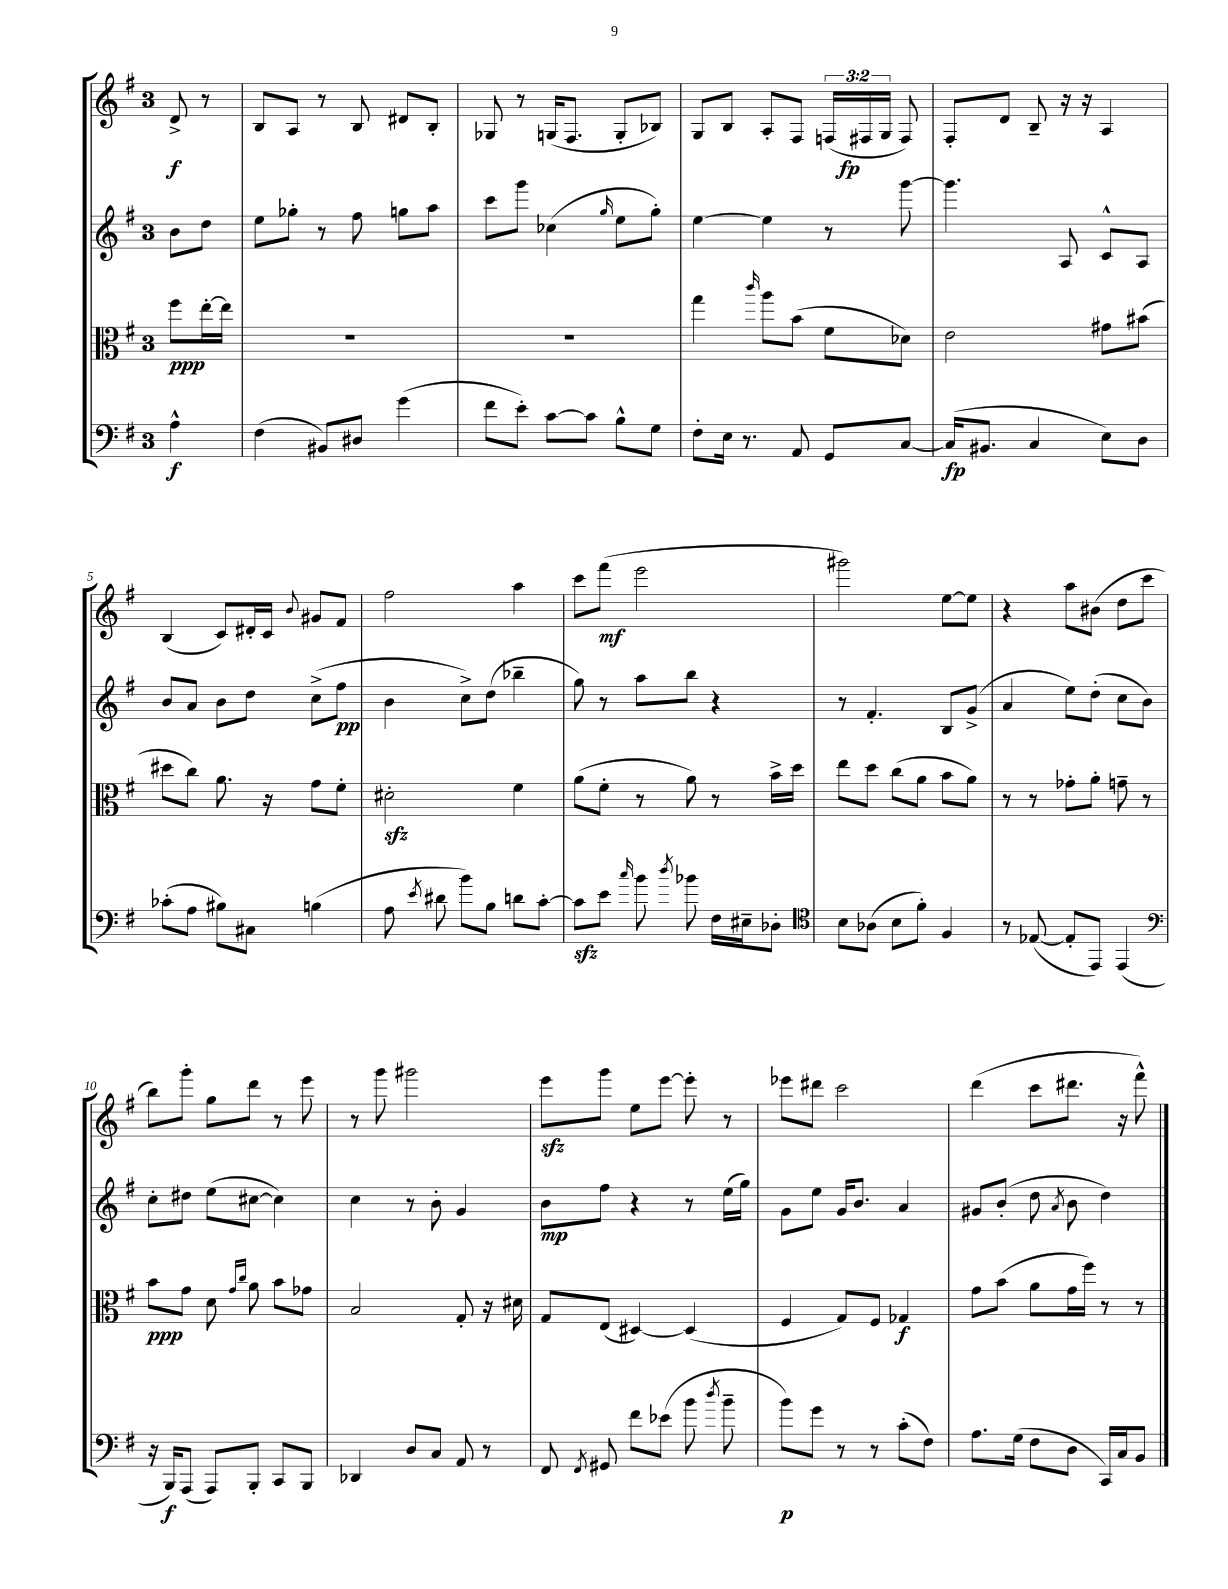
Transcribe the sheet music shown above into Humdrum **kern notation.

**kern	**kern	**kern	**kern
*staff4	*staff3	*staff2	*staff1
*clefF4	*clefC3	*clefG2	*clefG2
*k[f#]	*k[f#]	*k[f#]	*k[f#]
*M3/4	*M3/4	*M3/4	*M3/4
4A^^	8ff#	8b	8d^
.	[16ee'	8dd	8r
.	16ee]	.	.
=	=	=	=
(4F#	2.r	8ee	8B
.	.	8gg-'	8A
8BB#)	.	8r	8r
8D#	.	8ff#	8B
(4g	.	8gg	8d#
.	.	8aa	8B'
=	=	=	=
8f#	2.r	8ccc	8G-
8e')	.	8ggg	8r
[8c	.	(4cc-	(16G
.	.	.	8.F#
8c]	.	.	.
.	.	16qqgg	.
8B^^	.	8ee	8G'
8G	.	8gg')	8B-)
=	=	=	=
8F#'	4gg	[4ee	8G
16E	.	.	8B
8.r	.	.	.
.	16qqccc	.	.
.	8aa	4ee]	8A'
8AA	(8b	.	8F#
8GG	8f#	8r	(24F
.	.	.	24F#
.	.	.	24G
[8C	8d-)	[8ggg	8F#)
=	=	=	=
(16C]	2e	4.ggg]	8F#'
8.BB#	.	.	.
.	.	.	8d
4C	.	.	8B~
.	.	8A	16r
.	.	.	16r
8E)	8g#	8c^^	4A
8D	(8b#	8A	.
=	=	=	=
(8c-'	8dd#	8b	(4B
8A	8cc)	8a	.
8B#)	8.a	8b	8c)
8C#	.	8dd	16d#'
.	16r	.	16c
.	.	.	8qqb
(4B	8g	(8cc^	8g#
.	8f#'	8ff#	8f#
=	=	=	=
8A	2d#'	4b	2ff#
8qe	.	.	.
8d#	.	.	.
8b)	.	8cc^)	.
8B	.	(8dd	.
8d	4f#	4bb-~	4aa
[8c'	.	.	.
=	=	=	=
8c]	(8a	8gg)	8ccc
8e	8f#'	8r	(8fff#
16qqcc	.	.	.
8b	8r	8aa	2eee
8qdd	.	.	.
8b-	8a)	8bb	.
16F#	8r	4r	.
16E#~	.	.	.
8D-'	16b^	.	.
.	16dd	.	.
=	=	=	=
*clefC4	*	*	*
8B	8ee	8r	2ggg#)
(8A-	8dd	4.f#'	.
8B	(8cc	.	.
8f#')	8a	.	.
4F#	8b	8B	[8ee
.	8a)	(8g^	8ee]
=	=	=	=
8r	8r	4a	4r
([8E-	8r	.	.
8E-']	8g-'	8ee)	8aa
8EE)	8a'	(8dd'	(8b#
(4EE	8g~	8cc	8dd
.	8r	8b)	8ccc
=	=	=	=
*clefF4	*	*	*
16r	8b	8cc'	8bb)
16BBB)	.	.	.
(8AAA	8g	8dd#	8ggg'
8AAA)	8d	(8ee	8gg
.	16qqg	.	.
.	16qqcc	.	.
8BBB'	8a	[8cc#	8ddd
8CC	8b	4cc#])	8r
8BBB	8g-	.	8eee
=	=	=	=
4DD-	2B	4cc	8r
.	.	.	8ggg
8D	.	8r	2ggg#
8C	.	8b'	.
8AA	8G'	4g	.
8r	16r	.	.
.	16d#	.	.
=	=	=	=
8FF#	8G	8b	8eee
8qFF#	.	.	.
8GG#	(8E	8ff#	8ggg
8f#	[4D#)	4r	8ee
(8e-	.	.	[8eee
8b	(4D#]	8r	8eee']
8qdd	.	.	.
8b~	.	(16ee	8r
.	.	16gg)	.
=	=	=	=
8b)	4F#	8g	8eee-
8g	.	8ee	8ddd#
8r	8G)	16g	2ccc
.	.	8.b	.
8r	8F#	.	.
(8c'	4G-	4a	.
8F#)	.	.	.
=	=	=	=
8.A	8g	8g#	(4ddd
.	(8b	(8b'	.
(16G	.	.	.
8F#	8a	8dd	8ccc
.	.	8qa	.
8D	16g	8b	8.ddd#
.	16ff#)	.	.
16CC)	8r	4dd)	.
16C	.	.	16r
8BB	8r	.	8fff#^^)
==	==	==	==
*-	*-	*-	*-
